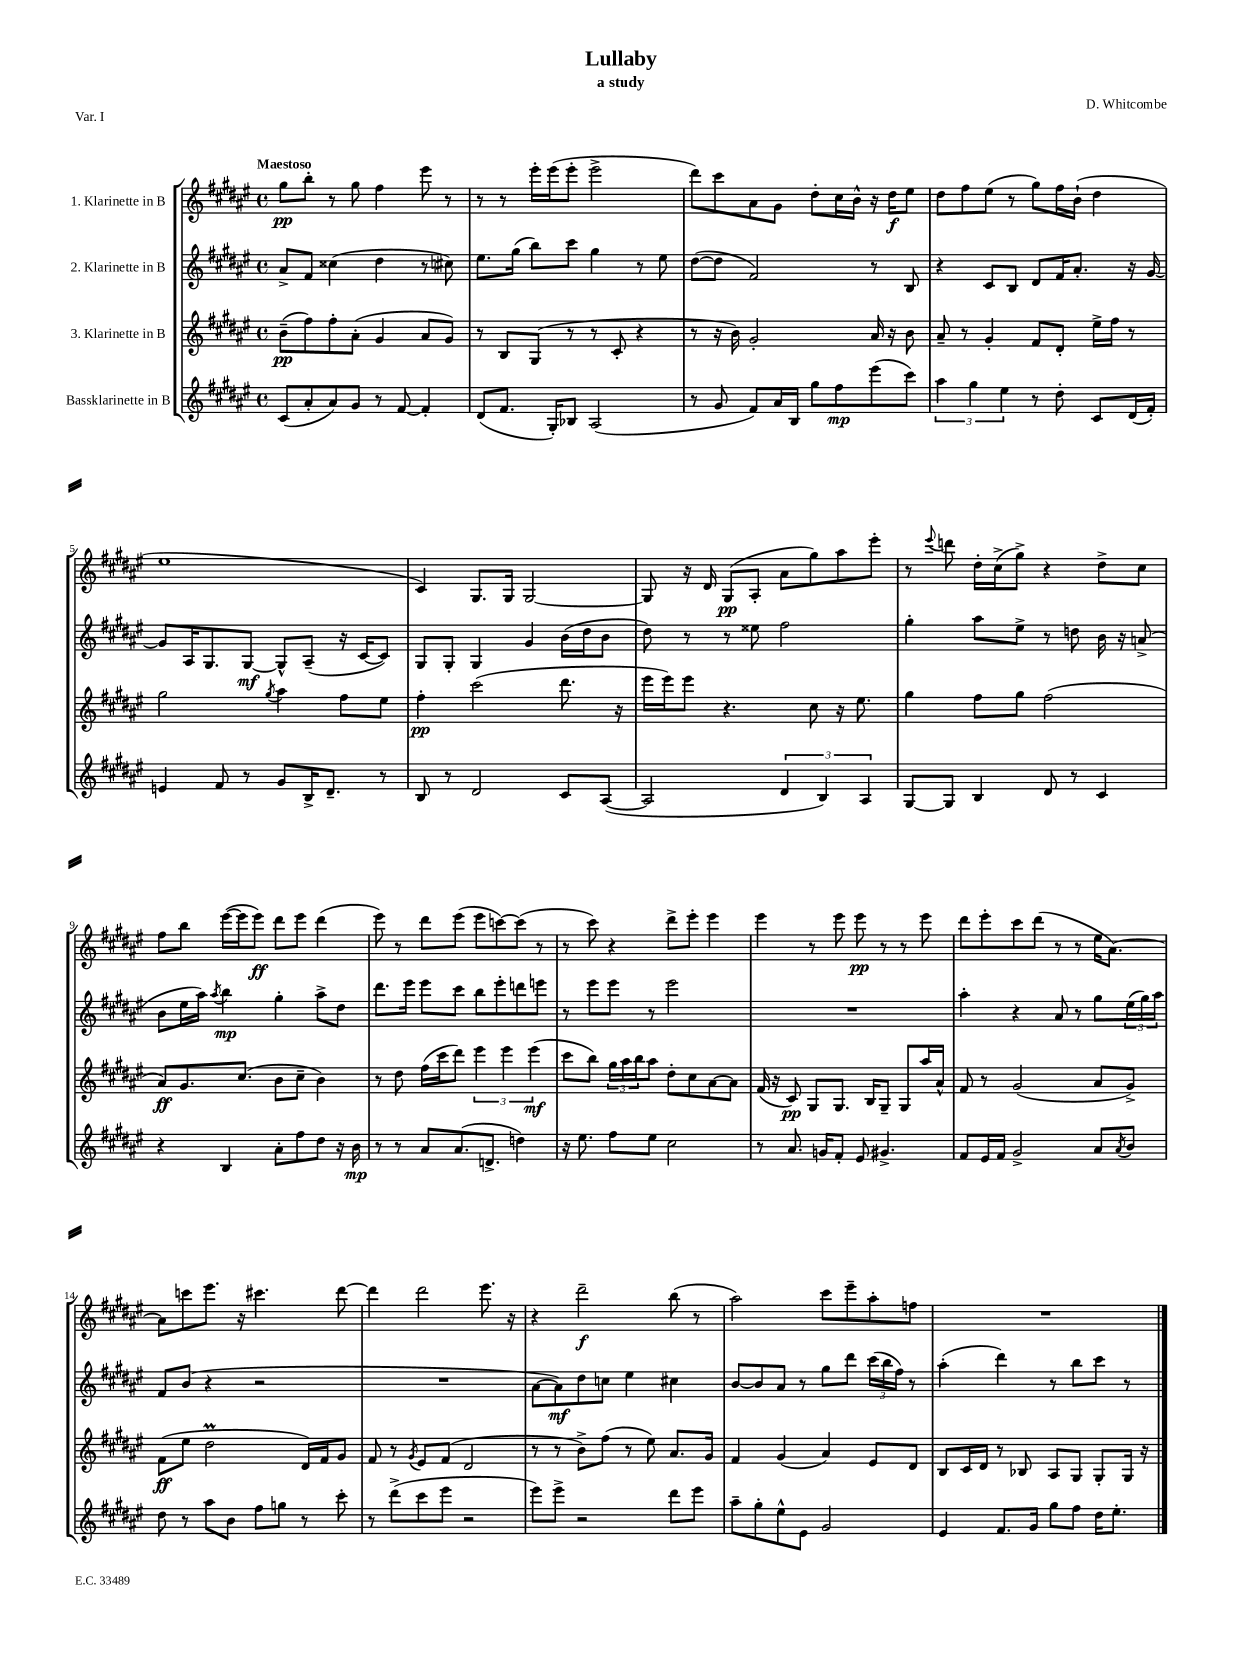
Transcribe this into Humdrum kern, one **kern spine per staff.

**kern	**kern	**kern	**kern
*staff4	*staff3	*staff2	*staff1
*clefG2	*clefG2	*clefG2	*clefG2
*k[f#c#g#d#a#e#]	*k[f#c#g#d#a#e#]	*k[f#c#g#d#a#e#]	*k[f#c#g#d#a#e#]
*M4/4	*M4/4	*M4/4	*M4/4
*met(c)	*met(c)	*met(c)	*met(c)
(8c#	(8b~	8a#^	8gg#
8a#'	8ff#)	8f#	8bb'
8a#)	8ff#'	(4cc##	8r
8g#	(8a#'	.	8gg#
8r	4g#	4dd#	4ff#
[8f#	.	.	.
4f#']	8a#	8r	8eee#
.	8g#)	8cc#)	8r
=	=	=	=
(8d#	8r	8.ee#	8r
8.f#	8B	.	8r
.	.	(16gg#	.
.	(8G#	8bb)	16eee#'
16G#')	.	.	(16eee#
8B-	8r	8ccc#	8eee#'
(2A#	8r	4gg#	2eee#^
.	8c#'	.	.
.	4r	8r	.
.	.	8ee#	.
=	=	=	=
8r	8r	([8dd#	8ddd#)
8g#	16r	8dd#]	8ccc#
.	16b)	.	.
8f#)	2g#'	2f#)	8a#
16a#	.	.	8g#
16B	.	.	.
8gg#	.	.	8dd#'
8ff#	.	.	16cc#
.	.	.	16b^^
(8eee#	16a#	8r	16r
.	16r	.	16dd#
8ccc#)	8b	8B	8ee#
=	=	=	=
6aa#	8a#~	4r	8dd#
.	8r	.	8ff#
6gg#	.	.	.
.	4g#'	8c#	(8ee#
6ee#	.	.	.
.	.	8B	8r
8r	8f#	8d#	8gg#)
8dd#'	8d#'	16f#	16ff#
.	.	8.a#'	(16b`
8c#	16ee#^	.	4dd#
.	16ff#	.	.
(16d#	8r	16r	.
16f#')	.	[16g#	.
=	=	=	=
4e	2gg#	8g#]	1ee#
.	.	16A#	.
.	.	8.G#	.
8f#	.	.	.
8r	.	[8G#	.
.	8qgg#	.	.
8g#	4aa#	8G#^^]	.
16B^	.	(8A#~	.
8.d#~	.	.	.
.	8ff#	16r	.
.	.	[16c#	.
8r	8ee#	8c#])	.
=	=	=	=
8B	4ff#'	8G#	4c#)
8r	.	8G#'	.
2d#	(2ccc#	4G#	8.G#
.	.	.	16G#
.	.	4g#	[2G#
8c#	8.ddd#	(16b	.
.	.	16dd#	.
([8A#	.	8b	.
.	16r	.	.
=	=	=	=
2A#]	16eee#	8dd#)	8G#]
.	16eee#)	.	.
.	8eee#	8r	16r
.	.	.	16d#
.	4.r	8r	(8G#
.	.	8ee##	8A#'
6d#	.	2ff#	8a#
.	8cc#	.	8gg#)
6B)	.	.	.
.	16r	.	8aa#
.	8.ee#	.	.
6A#	.	.	.
.	.	.	8eee#'
=	=	=	=
[8G#	4gg#	4gg#'	8r
.	.	.	8qqeee#
8G#]	.	.	8ddd
4B	8ff#	8aa#	16dd#'
.	.	.	(16cc#^
.	8gg#	8ee#^	8gg#^)
8d#	(2ff#	8r	4r
8r	.	8dd	.
4c#	.	16b	8dd#^
.	.	16r	.
.	.	(8a^	8cc#
=	=	=	=
4r	8a#)	8b	8ff#
.	8.g#	16ee#	8bb
.	.	16aa#)	.
.	.	8qaa#	.
4B	.	4bb	([16eee#
.	(8.cc#	.	16eee#]
.	.	.	8eee#)
8a#'	8b	4gg#'	8ddd#
8ff#	8cc#~	.	8eee#
8dd#	4b)	8aa#^	(4ddd#
16r	.	8dd#	.
16b	.	.	.
=	=	=	=
8r	8r	8.ddd#	8eee#)
8r	8dd#	.	8r
.	.	16eee#	.
8a#	(16ff#	8eee#	8ddd#
.	16ccc#	.	.
(8.a#	8ddd#)	8ccc#	(8eee#
.	6eee#	8bb	8eee#
8.d^	.	.	.
.	.	8eee#'	[8ccc)
.	6eee#	.	.
4dd)	.	8ddd	(8ccc]
.	(6eee#	.	.
.	.	8eee	8r
=	=	=	=
16r	8ccc#	8r	8r
8.ee#	.	.	.
.	8bb)	8eee#	8ccc#)
8ff#	24gg#	8eee#	4r
.	24aa#	.	.
.	24bb	.	.
8ee#	8aa#	8r	.
2cc#	8dd#'	2eee#	8ddd#^
.	8cc#	.	8eee#'
.	[8a#	.	4eee#
.	8a#]	.	.
=	=	=	=
8r	(16f#	1r	4eee#
.	16r	.	.
8.a#	8c#)	.	.
.	8G#	.	8r
16g	.	.	.
8f#'	8.G#	.	8eee#
8e#	.	.	8eee#
.	16B	.	.
4.g#^	8G#~	.	8r
.	8G#	.	8r
.	16aa#	.	8eee#
.	16a#^^	.	.
=	=	=	=
8f#	8f#	4aa#'	8ddd#
16e#	8r	.	8eee#'
16f#	.	.	.
2g#^	(2g#	4r	8ccc#
.	.	.	(8ddd#
.	.	8a#	8r
.	.	8r	8r
8a#	8a#	8gg#	16ee#
.	.	.	[8.a#)
8qa#	.	.	.
8b	8g#^)	(24ee#	.
.	.	24gg#)	.
.	.	24aa#	.
=	=	=	=
8dd#	(8f#	8f#	8a#]
8r	8ee#	(8b	8ccc
8aa#	2dd#	4r	8.eee#
8b	.	.	.
.	.	.	16r
8ff#	.	2r	4.ccc#
8gg	.	.	.
8r	16d#)	.	.
.	16f#	.	.
8ccc#'	8g#	.	[8ddd#
=	=	=	=
8r	8f#	1r	4ddd#]
(8ddd#^	8r	.	.
.	8qg#	.	.
8ccc#	8e#	.	2ddd#
8eee#	(8f#	.	.
2r	2d#	.	.
.	.	.	8.eee#
.	.	.	16r
=	=	=	=
8eee#)	8r	[8a#	4r
8eee#^	8r	8a#])	.
2r	8b^)	8dd#	2ddd#~
.	(8ff#	8cc	.
.	8r	4ee#	.
.	8ee#)	.	.
8ddd#	8.a#	4cc#	(8bb
8eee#	.	.	8r
.	16g#	.	.
=	=	=	=
8aa#~	4f#	[8b	2aa#)
8gg#'	.	8b]	.
8ee#^^	(4g#	8a#	.
8e#	.	8r	.
2g#	4a#)	8gg#	8ccc#
.	.	8ddd#	8eee#~
.	8e#	(24ccc#	8aa#'
.	.	24bb	.
.	.	24ff#)	.
.	8d#	8r	8ff
=	=	=	=
4e#	8B	(4aa#'	1r
.	16c#	.	.
.	16d#	.	.
8.f#	8r	4ddd#)	.
.	8B-	.	.
16g#	.	.	.
8gg#	8A#	8r	.
8ff#	8G#	8bb	.
16dd#	8G#'	8ccc#	.
8.ee#'	.	.	.
.	16G#	8r	.
.	16r	.	.
==	==	==	==
*-	*-	*-	*-
